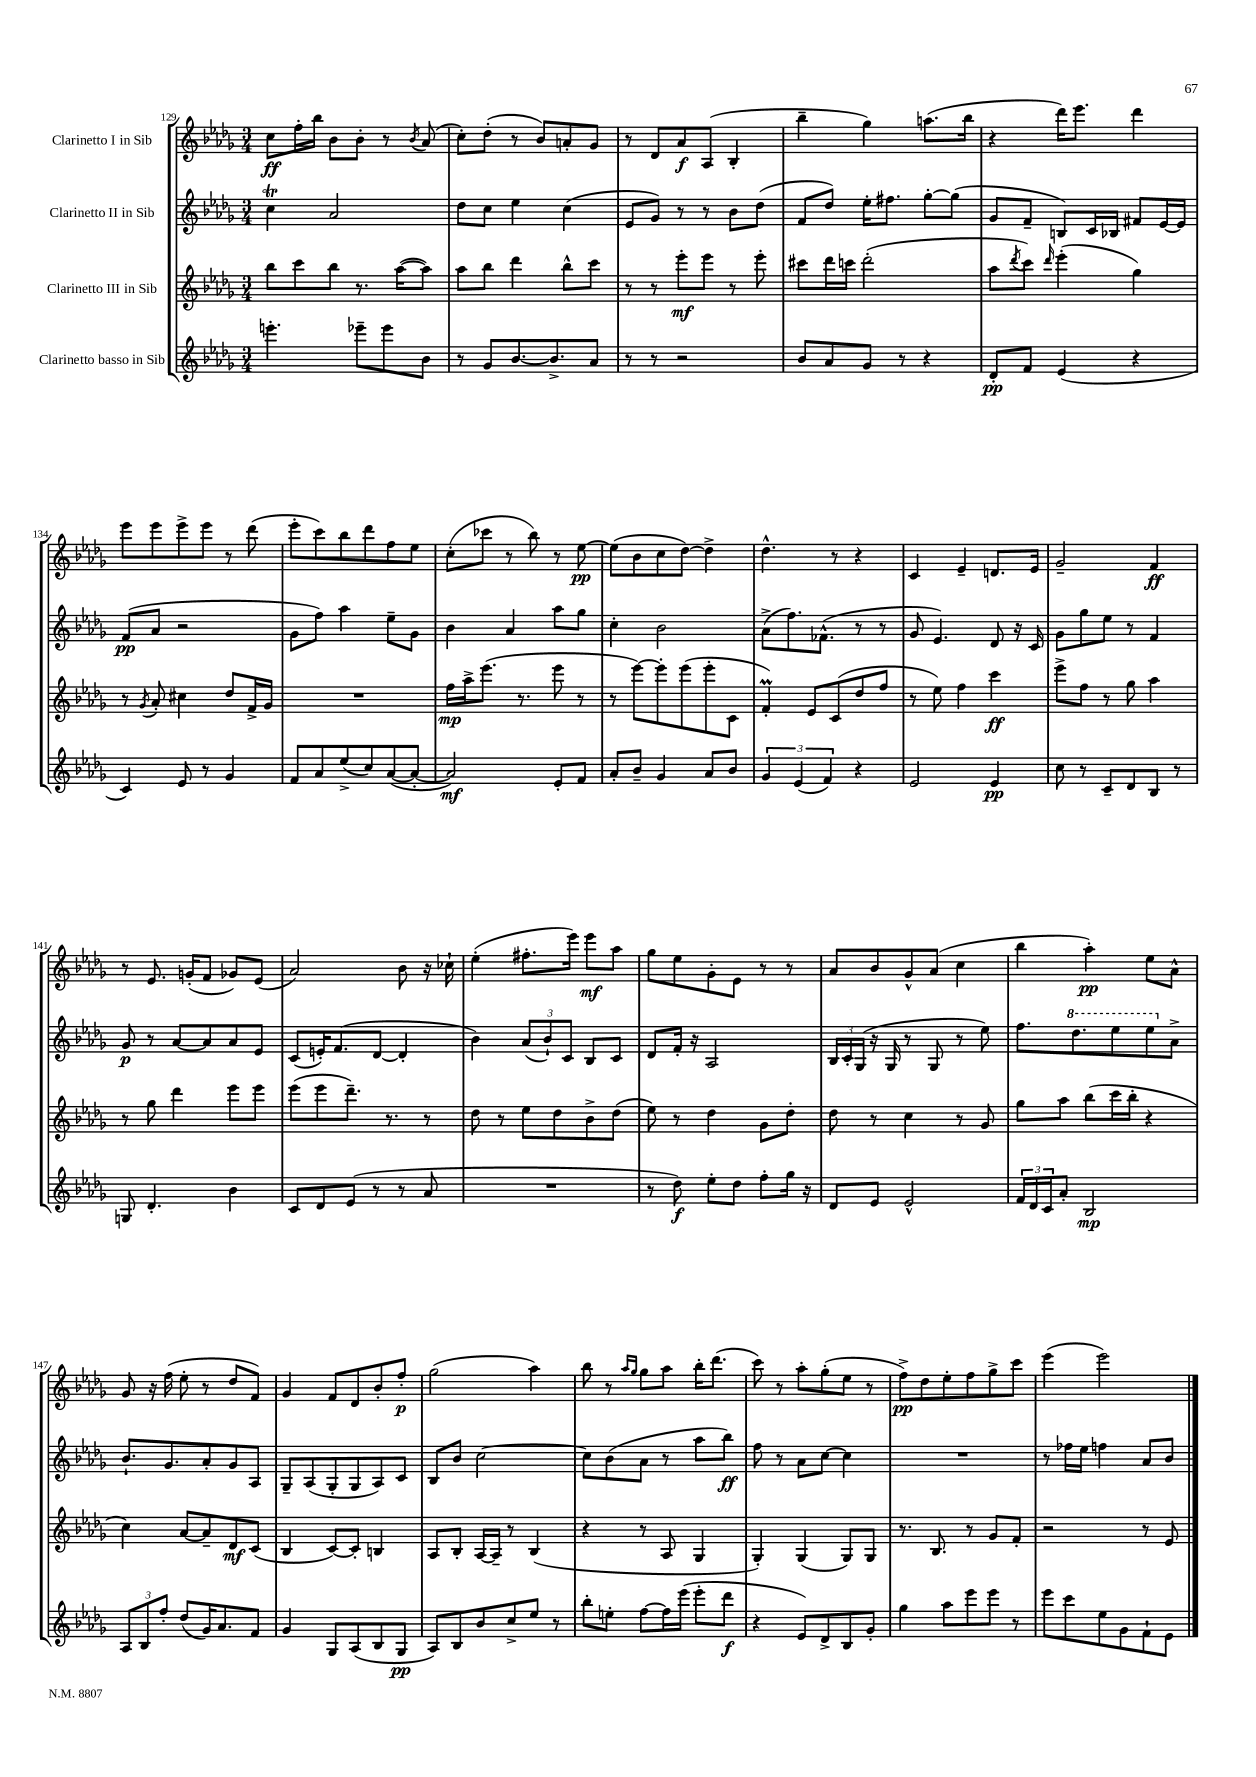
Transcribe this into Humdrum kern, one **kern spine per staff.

**kern	**dynam	**kern	**dynam	**kern	**dynam	**kern	**dynam
*part4	*part4	*part3	*part3	*part2	*part2	*part1	*part1
*staff4	*staff4	*staff3	*staff3	*staff2	*staff2	*staff1	*staff1
*I"Clarinetto basso in Sib	*	*I"Clarinetto III in Sib	*	*I"Clarinetto II in Sib	*	*I"Clarinetto I in Sib	*
*clefG2	*	*clefG2	*	*clefG2	*	*clefG2	*
*k[b-e-a-d-g-]	*	*k[b-e-a-d-g-]	*	*k[b-e-a-d-g-]	*	*k[b-e-a-d-g-]	*
*M3/4	*	*M3/4	*	*M3/4	*	*M3/4	*
=129	=129	=129	=129	=129	=129	=129	=129
4.eeen'\	.	8bb-\L	.	4cct\	.	8cc\L	ff
.	.	8ccc\	.	.	.	16ff'\L	.
.	.	.	.	.	.	16bb-\JJ	.
.	.	8bb-\J	.	2a-/	.	8b-\L	.
8eee-X~\L	.	8.r	.	.	.	8b-'\J	.
8eee-\	.	.	.	.	.	8r	.
.	.	([16aa-\KL	.	.	.	.	.
.	.	.	.	.	.	8qb-/	.
8b-\J	.	8aa-\J])	.	.	.	(8a-/	.
=130	=130	=130	=130	=130	=130	=130	=130
8r	.	8aa-\L	.	8dd-\L	.	8cc'\L)	.
8g-/L	.	8bb-\J	.	8cc\J	.	(8dd-'\J	.
[8.b-/	.	4ddd-\	.	4ee-\	.	8r	.
.	.	.	.	.	.	8b-/L)	.
8.b-^/]	.	.	.	.	.	.	.
.	.	8bb-^^\L	.	(4cc\	.	8an'/	.
8a-/J	.	8ccc\J	.	.	.	8g-/J	.
=131	=131	=131	=131	=131	=131	=131	=131
8r	.	8r	.	8e-/L	.	8r	.
8r	.	8r	.	8g-/J)	.	8d-/L	.
2r	.	8eee-'\L	mf	8r	.	8a-/	f
.	.	8eee-\J	.	8r	.	(8A-/J	.
.	.	8r	.	8b-\L	.	4B-'/	.
.	.	8eee-'\	.	(8dd-\J	.	.	.
=132	=132	=132	=132	=132	=132	=132	=132
8b-/L	.	8ccc#X\L	.	8f/L	.	4bb-~\	.
8a-/	.	16ddd-\L	.	8dd-/J)	.	.	.
.	.	16cccn\JJ	.	.	.	.	.
8g-/J	.	(2ddd-'\	.	16ee-'\KL	.	4gg-\)	.
.	.	.	.	8.ff#X\J	.	.	.
8r	.	.	.	.	.	.	.
4r	.	.	.	[8gg-'\L	.	(8.aan\L	.
.	.	.	.	(8gg-\J]	.	.	.
.	.	.	.	.	.	16bb-\Jk	.
=133	=133	=133	=133	=133	=133	=133	=133
8d-'/L	pp	8aa-\L	.	8g-/L	.	4r	.
.	.	8qddd-/	.	.	.	.	.
8f/J	.	8ccc\J)	.	8f~/J	.	.	.
.	.	16qqddd-/	.	.	.	.	.
(4e-/	.	(4eee-'\	.	8Bn/L)	.	16ddd-\KL)	.
.	.	.	.	.	.	8.eee-\J	.
.	.	.	.	16c/L	.	.	.
.	.	.	.	16B-X/JJ	.	.	.
4r	.	4gg-\)	.	8f#X/L	.	4ddd-\	.
.	.	.	.	[16e-/L	.	.	.
.	.	.	.	16e-/JJ]	.	.	.
!!LO:LB:g=z
=134	=134	=134	=134	=134	=134	=134	=134
4c/)	.	8r	.	(8f/L	pp	8eee-\L	.
.	.	8qg-/	.	.	.	.	.
.	.	8a-'/	.	8a-/J	.	8eee-\	.
8e-/	.	4cc#X\	.	2r	.	8eee-^\	.
8r	.	.	.	.	.	8eee-\J	.
4g-/	.	8dd-/L	.	.	.	8r	.
.	.	16f^/L	.	.	.	(8ddd-\	.
.	.	16g-/JJ	.	.	.	.	.
=135	=135	=135	=135	=135	=135	=135	=135
8f/L	.	2.r	.	8g-\L	.	8eee-'\L	.
8a-/	.	.	.	8ff\J)	.	8ccc\)	.
(8ee-^/	.	.	.	4aa-\	.	8bb-\	.
8cc/)	.	.	.	.	.	8ddd-\	.
([8a-/	.	.	.	8ee-~\L	.	8ff\	.
8a-'/J_	.	.	.	8g-\J	.	8ee-\J	.
=136	=136	=136	=136	=136	=136	=136	=136
2a-/])	mf	16ff\LL	mp	4b-\	.	(8cc'\L	.
.	.	16aa-^\J	.	.	.	.	.
.	.	(8.eee-\J	.	.	.	8ccc-X\J	.
.	.	.	.	4a-/	.	8r	.
.	.	8.r	.	.	.	.	.
.	.	.	.	.	.	8bb-\)	.
8e-'/L	.	8eee-\	.	8aa-\L	.	8r	.
8f/J	.	8r	.	8gg-\J	.	[8ee-\	pp
=137	=137	=137	=137	=137	=137	=137	=137
8a-'/L	.	8r	.	4cc'\	.	(8ee-\L]	.
8b-~/J	.	[8eee-\L)	.	.	.	8b-\	.
4g-/	.	8eee-'\]	.	2b-\	.	8cc\	.
.	.	(8eee-\	.	.	.	[8dd-\J)	.
8a-/L	.	8eee-'\	.	.	.	4dd-^\]	.
8b-/J	.	8c\J	.	.	.	.	.
=138	=138	=138	=138	=138	=138	=138	=138
6g-/	.	4fm'/)	.	(8a-^\L	.	4.dd-^^\	.
.	.	.	.	8.ff\)	.	.	.
(6e-/	.	.	.	.	.	.	.
.	.	8e-/L	.	.	.	.	.
.	.	.	.	(8.f-X^^\J	.	.	.
6f/)	.	.	.	.	.	.	.
.	.	(8c/	.	.	.	8r	.
4r	.	8dd-/	.	8r	.	4r	.
.	.	8ff/J	.	8r	.	.	.
=139	=139	=139	=139	=139	=139	=139	=139
2e-/	.	8r	.	8g-/	.	4c/	.
.	.	8ee-\)	.	4.e-/)	.	.	.
.	.	4ff\	.	.	.	4e-~/	.
4e-/	pp	4ccc\	ff	8d-/	.	8.dn/L	.
.	.	.	.	16r	.	.	.
.	.	.	.	16c/	.	16e-/Jk	.
=140	=140	=140	=140	=140	=140	=140	=140
8cc\	.	8eee-^\L	.	8g-\L	.	2g-~/	.
8r	.	8ff\J	.	8gg-\	.	.	.
8c~/L	.	8r	.	8ee-\J	.	.	.
8d-/	.	8gg-\	.	8r	.	.	.
8B-/J	.	4aa-\	.	4f/	.	4f/	ff
8r	.	.	.	.	.	.	.
!!LO:LB:g=z
=141	=141	=141	=141	=141	=141	=141	=141
8Gn/	.	8r	.	8g-/	p	8r	.
4.d-'/	.	8gg-\	.	8r	.	8.e-/	.
.	.	4ddd-\	.	[8a-/L	.	.	.
.	.	.	.	.	.	(16gn'/KL	.
.	.	.	.	8a-/]	.	8f/J	.
4b-\	.	8eee-\L	.	8a-/	.	8g-X/L)	.
.	.	8eee-\J	.	8e-/J	.	(8e-/J	.
=142	=142	=142	=142	=142	=142	=142	=142
8c/L	.	(8eee-\L	.	(8c/L	.	2a-/)	.
8d-/	.	8eee-\	.	16en'/K)	.	.	.
.	.	.	.	(8.f/	.	.	.
(8e-/J	.	8.ddd-~\J)	.	.	.	.	.
8r	.	.	.	[8d-/J	.	.	.
.	.	8.r	.	.	.	.	.
8r	.	.	.	4d-'/]	.	8b-\	.
8a-/	.	8r	.	.	.	16r	.
.	.	.	.	.	.	16cc-X`\	.
=143	=143	=143	=143	=143	=143	=143	=143
2.r	.	8dd-\	.	4b-\)	.	(4ee-'\	.
.	.	8r	.	.	.	.	.
.	.	8ee-\L	.	(12a-/L	.	8.ff#X'\L	.
.	.	.	.	12b-`/)	.	.	.
.	.	8dd-\	.	.	.	.	.
.	.	.	.	12c/J	.	.	.
.	.	.	.	.	.	16eee-\Jk)	.
.	.	8b-^\	.	8B-/L	.	8eee-\L	mf
.	.	(8dd-\J	.	8c/J	.	8aa-\J	.
=144	=144	=144	=144	=144	=144	=144	=144
8r	.	8ee-\)	.	8d-/L	.	8gg-\L	.
8dd-\)	f	8r	.	16f'/Jk	.	8ee-\	.
.	.	.	.	16r	.	.	.
8ee-'\L	.	4dd-\	.	2A-/	.	8g-'\	.
8dd-\J	.	.	.	.	.	8e-\J	.
8ff'\L	.	8g-\L	.	.	.	8r	.
16gg-\Jk	.	8dd-'\J	.	.	.	8r	.
16r	.	.	.	.	.	.	.
=145	=145	=145	=145	=145	=145	=145	=145
8d-/L	.	8dd-\	.	24B-/LL	.	8a-/L	.
.	.	.	.	24c'/	.	.	.
.	.	.	.	(24G-/JJ	.	.	.
8e-/J	.	8r	.	16r	.	8b-/	.
.	.	.	.	16G-/	.	.	.
2e-^^/	.	4cc\	.	8r	.	8g-^^/	.
.	.	.	.	8G-/	.	(8a-/J	.
.	.	8r	.	8r	.	4cc\	.
.	.	8g-/	.	8ee-\)	.	.	.
=146	=146	=146	=146	=146	=146	=146	=146
24f/LL	.	8gg-\L	.	8.ff\L	.	4bb-\	.
24d-/	.	.	.	.	.	.	.
24c/J	.	.	.	.	.	.	.
8a-'/J	.	8aa-\J	.	.	.	.	.
*	*	*	*	*8va	*	*	*
.	.	.	.	8.ddd-\	.	.	.
2B-/	mp	(8bb-\L	.	.	.	4aa-'\)	pp
.	.	16ccc\L	.	8eee-\	.	.	.
.	.	16bb-'\JJ	.	.	.	.	.
.	.	4r	.	8eee-\	.	8ee-\L	.
*	*	*	*	*X8va	*	*	*
.	.	.	.	8a-^\J	.	8a-^^\J	.
!!LO:LB:g=z
=147	=147	=147	=147	=147	=147	=147	=147
12A-/L	.	4cc\)	.	8.b-`/L	.	8g-/	.
12B-/	.	.	.	.	.	.	.
.	.	.	.	.	.	16r	.
12ff'/J	.	.	.	.	.	.	.
.	.	.	.	8.g-/	.	(16ff\	.
(8dd-/L	.	[8a-/L	.	.	.	8ee-'\	.
16g-/K)	.	8a-~/]	.	8a-'/	.	8r	.
8.a-/	.	.	.	.	.	.	.
.	.	8d-/	mf	8g-/	.	8dd-/L	.
8f/J	.	(8c/J	.	8A-/J	.	8f/J)	.
=148	=148	=148	=148	=148	=148	=148	=148
4g-/	.	4B-/	.	8G-~/L	.	4g-/	.
.	.	.	.	(8A-/	.	.	.
8G-/L	.	[8c/L)	.	8G-'/	.	8f/L	.
(8A-/	.	8c'/J]	.	8G-/	.	8d-/	.
8B-/	.	4Bn/	.	8A-/)	.	8b-'/	.
8G-/J	pp	.	.	8c/J	.	8ff'/J	p
=149	=149	=149	=149	=149	=149	=149	=149
8A-/L)	.	8A-/L	.	8B-/L	.	(2gg-\	.
8B-/	.	8B-'/J	.	8b-/J	.	.	.
8b-/	.	[16A-/LL	.	[2cc\	.	.	.
.	.	16A-~/JJ]	.	.	.	.	.
8cc^/	.	8r	.	.	.	.	.
8ee-/J	.	(4B-/	.	.	.	4aa-\)	.
8r	.	.	.	.	.	.	.
=150	=150	=150	=150	=150	=150	=150	=150
8bb-'\L	.	4r	.	8cc\L]	.	8bb-\	.
8een'\J	.	.	.	(8b-\	.	8r	.
.	.	.	.	.	.	16qqaa-/LL	.
.	.	.	.	.	.	16qqgg-/JJ	.
[8ff\L	.	8r	.	8a-\J	.	8gg-\L	.
16ff\L]	.	8A-/	.	8r	.	8aa-\J	.
(16eee-\JJ	.	.	.	.	.	.	.
8eee-'\L	.	4G-/	.	8aa-\L	.	16bb-'\KL	.
.	.	.	.	.	.	(8.ddd-\J	.
8ddd-\J	f	.	.	8bb-\J)	ff	.	.
=151	=151	=151	=151	=151	=151	=151	=151
4r	.	4G-'/)	.	8ff\	.	8ccc\)	.
.	.	.	.	8r	.	8r	.
8e-/L)	.	(4G-/	.	8a-\L	.	8aa-'\L	.
8d-^/	.	.	.	[8cc\J	.	(8gg-'\	.
8B-/	.	8G-/L)	.	4cc\]	.	8ee-\J	.
8g-'/J	.	8G-/J	.	.	.	8r	.
=152	=152	=152	=152	=152	=152	=152	=152
4gg-\	.	8.r	.	2.r	.	8ff^\L)	pp
.	.	.	.	.	.	8dd-\	.
.	.	8.B-/	.	.	.	.	.
8aa-\L	.	.	.	.	.	8ee-'\	.
8eee-\	.	8r	.	.	.	8ff\	.
8eee-\J	.	8g-/L	.	.	.	8gg-^\	.
8r	.	8f'/J	.	.	.	8ccc\J	.
=153	=153	=153	=153	=153	=153	=153	=153
8eee-\L	.	2r	.	8r	.	(4eee-\	.
8ccc\	.	.	.	16ff-X\LL	.	.	.
.	.	.	.	16ee-\JJ	.	.	.
8ee-\	.	.	.	4ffn\	.	2eee-\)	.
8g-\	.	.	.	.	.	.	.
8f`\	.	8r	.	8a-/L	.	.	.
8e-\J	.	8e-/	.	8b-/J	.	.	.
==	==	==	==	==	==	==	==
*-	*-	*-	*-	*-	*-	*-	*-
